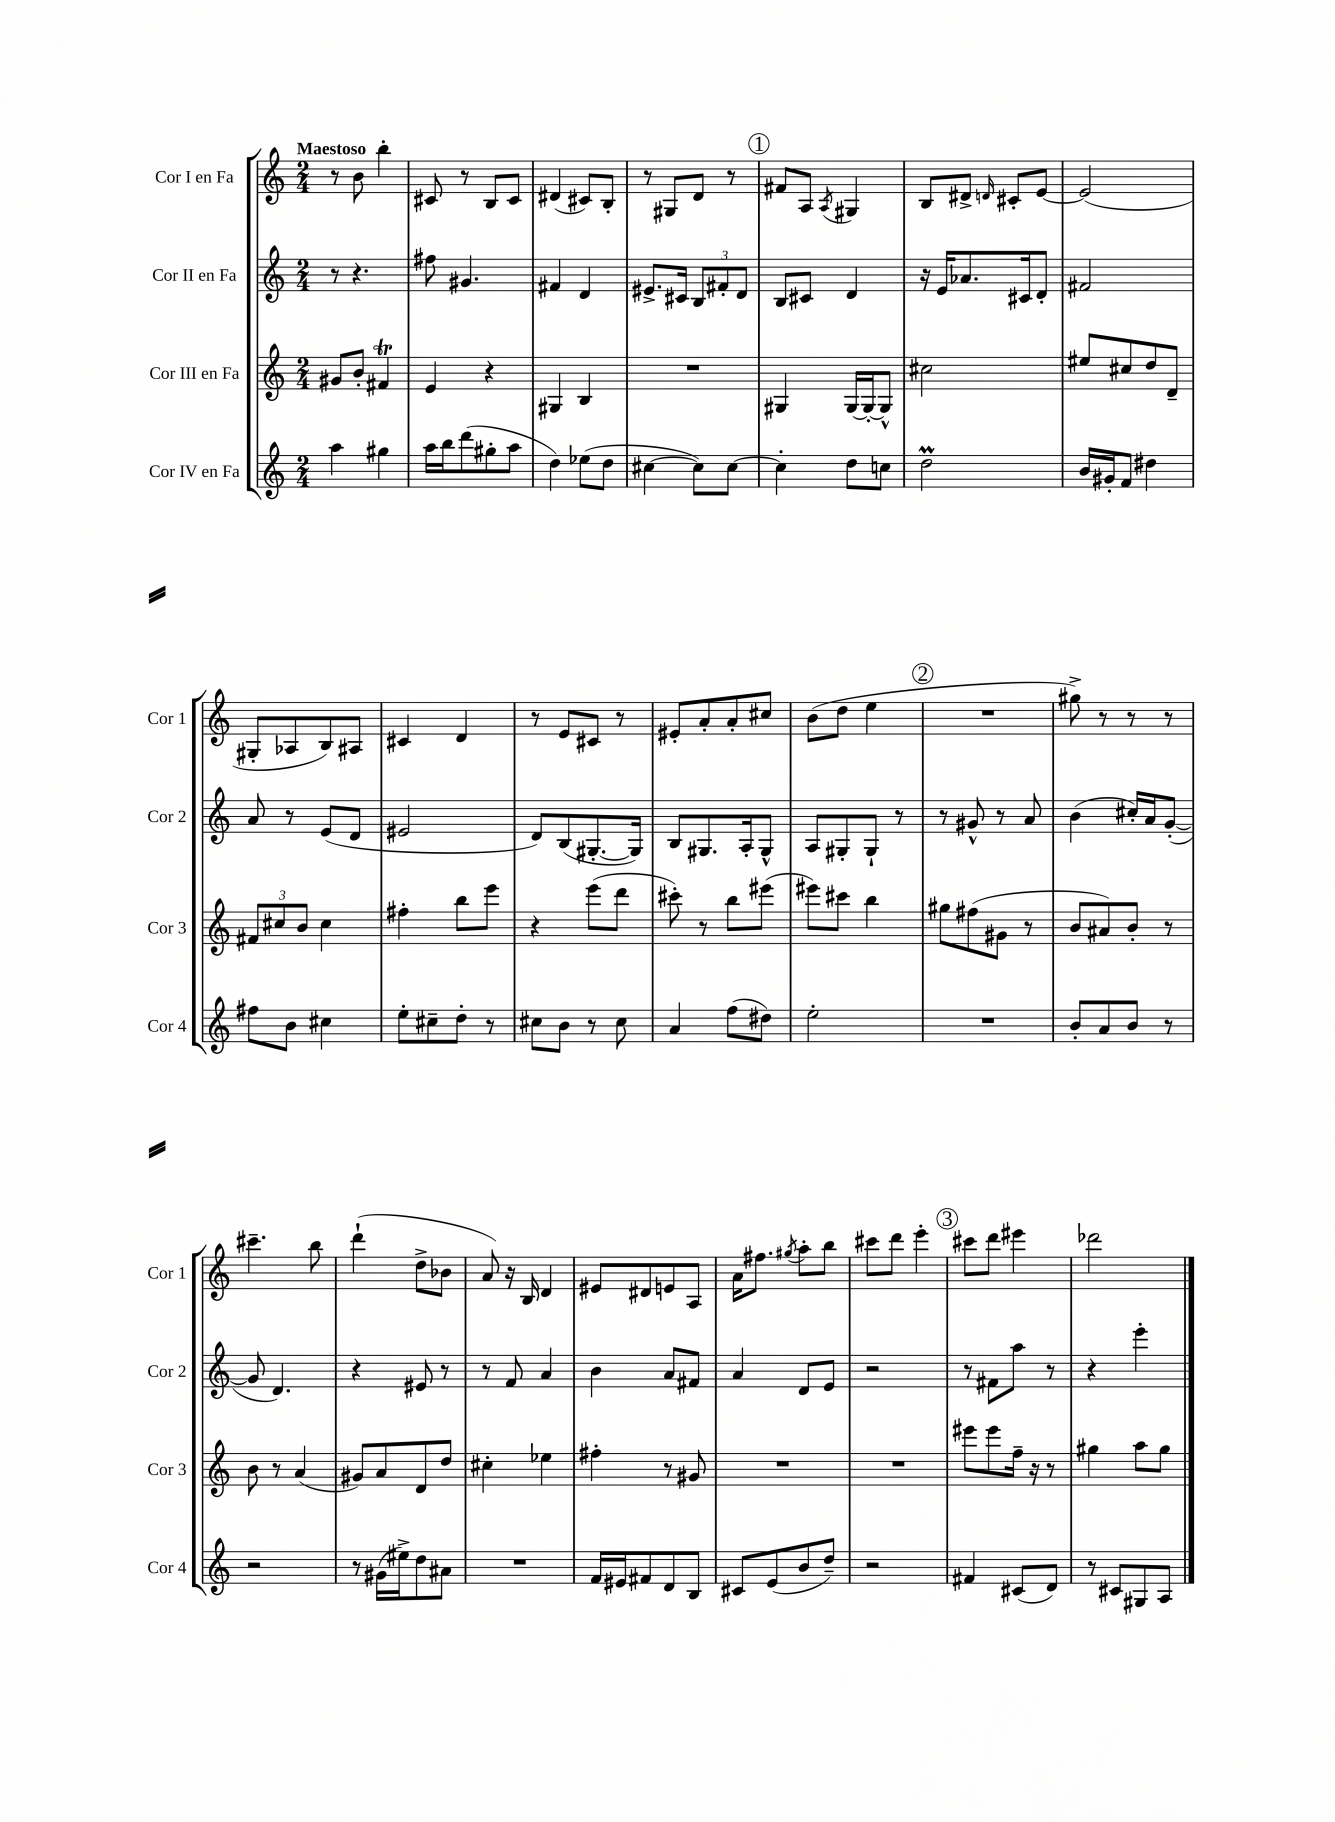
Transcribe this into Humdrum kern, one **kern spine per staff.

**kern	**kern	**kern	**kern
*staff4	*staff3	*staff2	*staff1
*clefG2	*clefG2	*clefG2	*clefG2
*k[]	*k[]	*k[]	*k[]
*M2/4	*M2/4	*M2/4	*M2/4
4aa	8g#	8r	8r
.	8b'	4.r	8b
4gg#	4f#	.	4bb'
=	=	=	=
16aa	4e	8ff#	8c#
16bb	.	.	.
(8ddd	.	4.g#	8r
8gg#'	4r	.	8B
8aa	.	.	8c#
=	=	=	=
4dd)	4G#	4f#	(4d#
(8ee-	4B	4d	8c#)
8dd	.	.	8B'
=	=	=	=
[4cc#	2r	8.e#^	8r
.	.	.	8G#
.	.	16c#	.
8cc#])	.	12B	8d
.	.	12f#'	.
[8cc#	.	.	8r
.	.	12d	.
=	=	=	=
4cc#']	4G#	8B	8f#
.	.	8c#	8A
.	.	.	8qA
8dd	[16G#	4d	4G#
.	16G#'_	.	.
8cc	8G#^^]	.	.
=	=	=	=
2dd	2cc#	16r	8B
.	.	16e	.
.	.	8.a-	8d#^
.	.	.	16qqd
.	.	.	8c#'
.	.	16c#	.
.	.	8d'	[8e
=	=	=	=
16b	8ee#	2f#	(2e]
16g#'	.	.	.
8f	8cc#	.	.
4dd#	8dd	.	.
.	8d~	.	.
=	=	=	=
8ff#	12f#	8a	8G#'
.	12cc#	.	.
8b	.	8r	8A-
.	12b	.	.
4cc#	4cc#	(8e	8B)
.	.	8d	8A#
=	=	=	=
8ee'	4ff#'	2e#	4c#
8cc#~	.	.	.
8dd'	8bb	.	4d
8r	8eee	.	.
=	=	=	=
8cc#	4r	8d)	8r
8b	.	(8B	8e
8r	(8eee	[8.G#'	8c#
8cc#	8ddd	.	8r
.	.	16G#])	.
=	=	=	=
4a	8ccc#')	8B	8e#'
.	8r	8.G#	8a'
(8ff	8bb	.	8a'
.	.	16A'	.
8dd#)	(8eee#	8G#^^	8cc#
=	=	=	=
2ee'	8eee#)	8A	(8b
.	8ccc#	8G#'	8dd
.	4bb	8G#`	4ee
.	.	8r	.
=	=	=	=
2r	8gg#	8r	2r
.	(8ff#	8g#^^	.
.	8g#	8r	.
.	8r	8a	.
=	=	=	=
8b'	8b	(4b	8gg#^)
8a	8a#)	.	8r
8b	8b'	16cc#')	8r
.	.	16a	.
8r	8r	([8g'	8r
=	=	=	=
2r	8b	8g]	4.ccc#~
.	8r	4.d)	.
.	(4a	.	.
.	.	.	8bb
=	=	=	=
8r	8g#)	4r	(4ddd`
(16g#	8a	.	.
16ee#^)	.	.	.
8dd	8d	8e#	8dd^
8a#	8dd	8r	8b-
=	=	=	=
2r	4cc#'	8r	8a)
.	.	8f	16r
.	.	.	16B
.	4ee-	4a	4d
=	=	=	=
16f	4ff#'	4b	8e#
16e#	.	.	.
8f#	.	.	8d#
8d	8r	8a	8e
8B	8g#	8f#	8A
=	=	=	=
8c#	2r	4a	16a
.	.	.	8.ff#
(8e	.	.	.
.	.	.	8qgg#
8b	.	8d	8aa'
8dd~)	.	8e	8bb
=	=	=	=
2r	2r	2r	8ccc#
.	.	.	8ddd
.	.	.	4eee'
=	=	=	=
4f#	8eee#	8r	8ccc#
.	8eee#	8f#	8ddd
(8c#	16ff~	8aa	4eee#
.	16r	.	.
8d)	8r	8r	.
=	=	=	=
8r	4gg#	4r	2ddd-
8c#	.	.	.
8G#	8aa	4eee'	.
8A	8gg#	.	.
==	==	==	==
*-	*-	*-	*-
